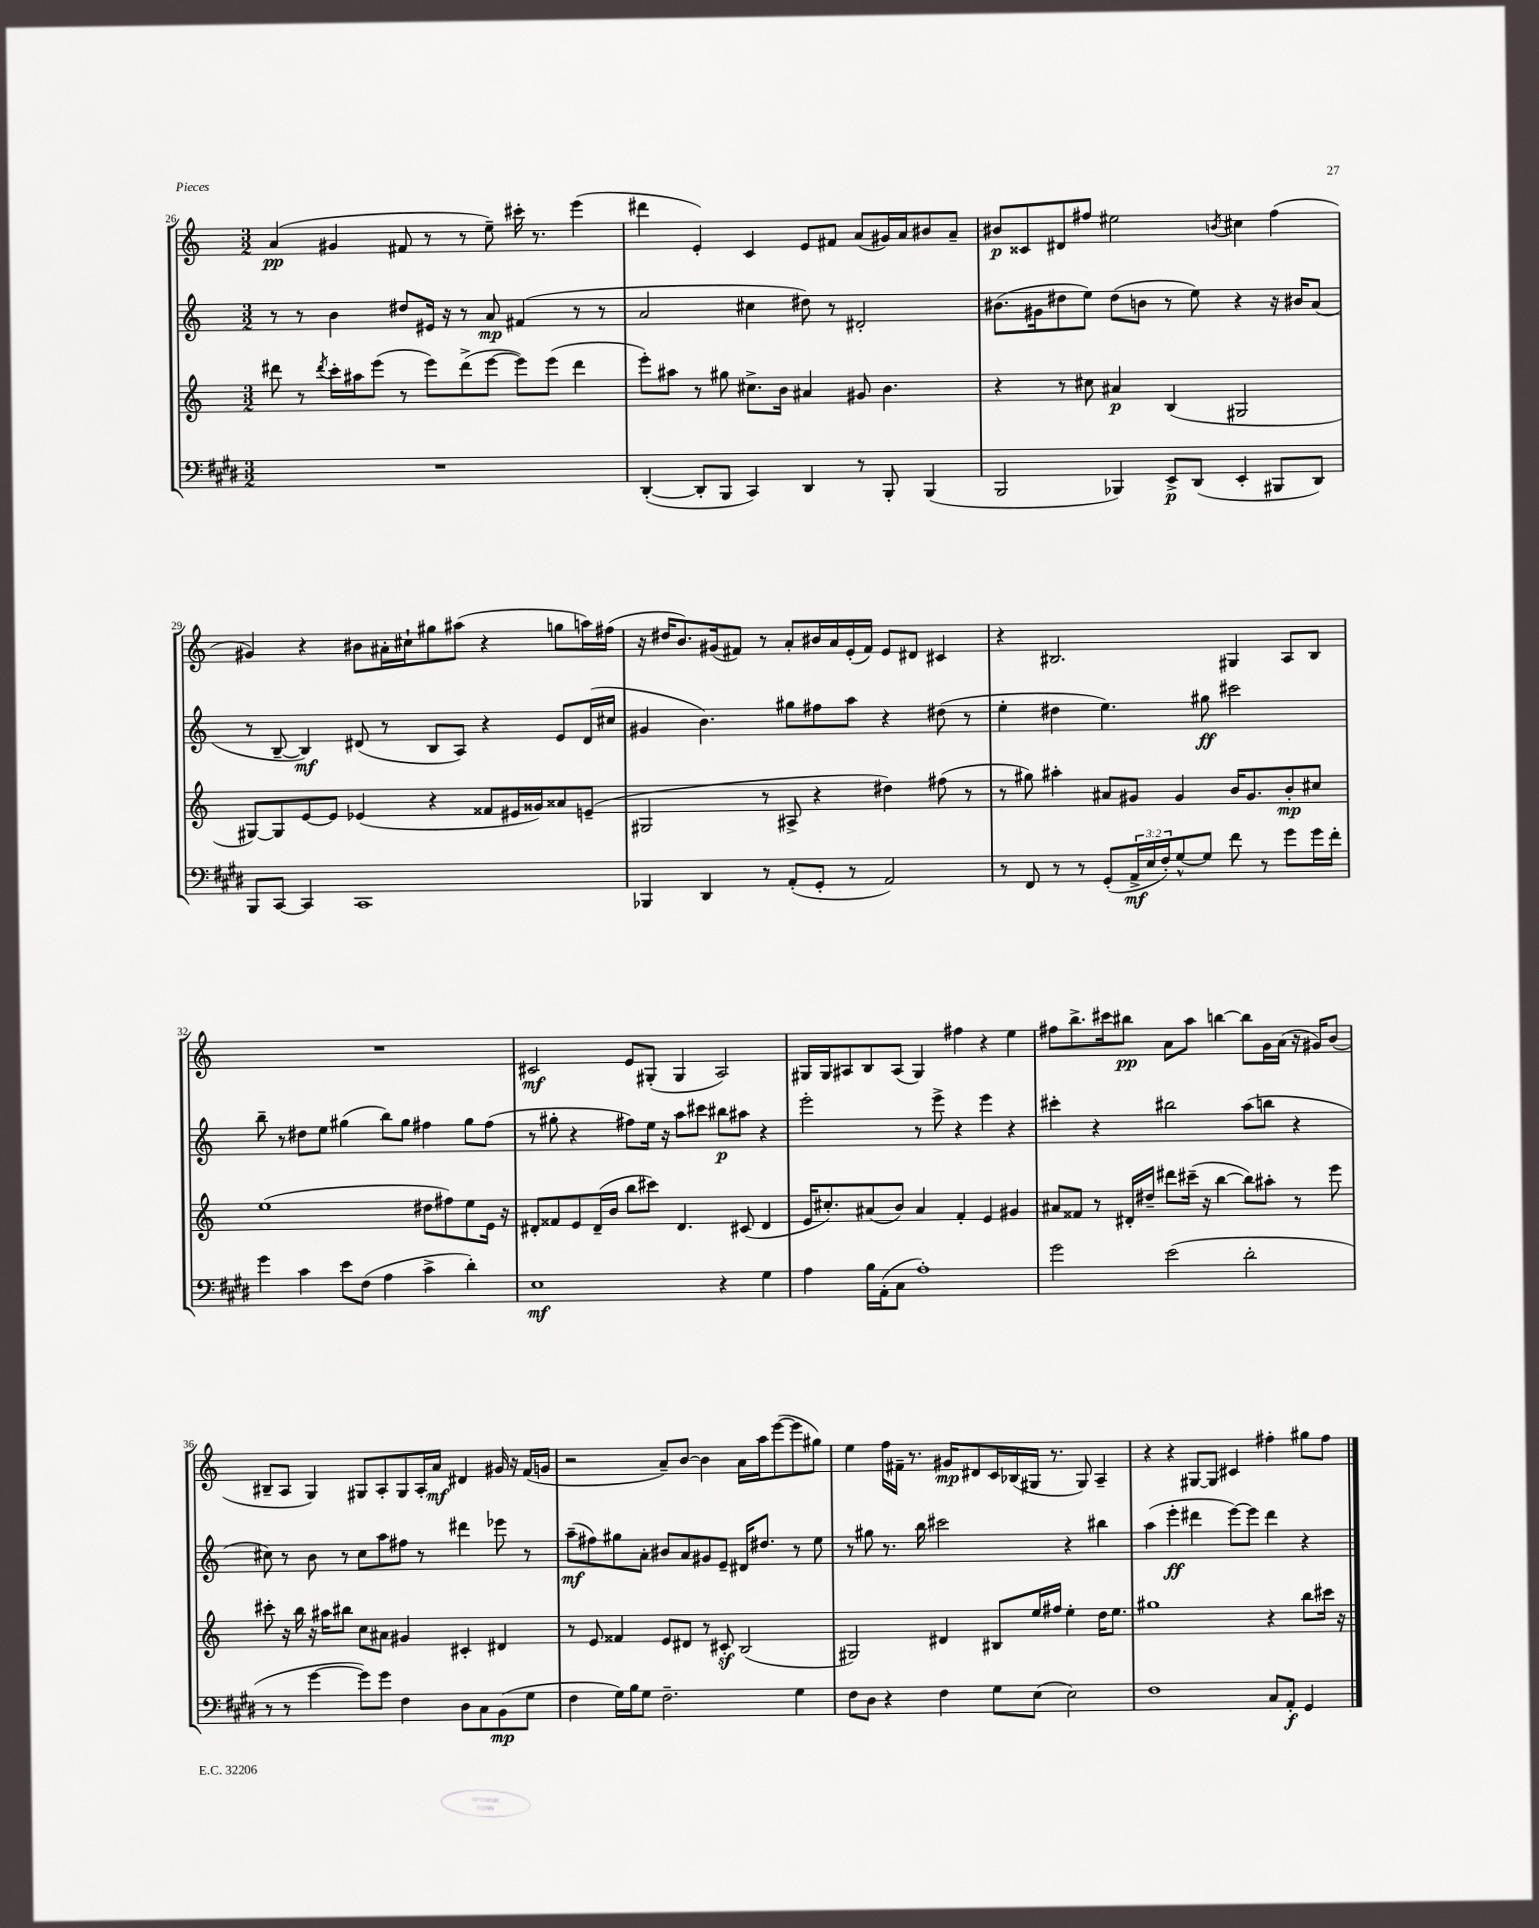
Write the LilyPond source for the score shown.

<<
\new StaffGroup <<
\new Staff = "s0" {
    \clef treble \key c \major \numericTimeSignature \time 3/2
    a'4\pp( gis'4 fis'8 r8 r8 e''8--) cis'''16-. r8. e'''4( |
    dis'''4 e'4-.) c'4 e'8 fis'8 a'8( gis'16) a'16 bis'8 a'8-- |
    bis'8\p cisis'8 dis'8 fis''8 eis''2 \acciaccatura { b'8 } cis''4 fis''4( |
    gis'4) r4 bis'8 ais'16-. cis''16-! gis''8 ais''8( r4 g''8 a''16) fis''16( |
    r16 dis''16 b'8.) gis'16( fis'8) r8 a'8-. bis'16 a'16 e'16-.( fis'16) e'8 dis'8 cis'4 |
    r4 bis2. gis4 a8 bis8 |
    R1. |
    cis'2\mf e'8 gis8-.( gis4 a2) |
    gis16 gis16 ais8 b8 ais8( gis4) fis''4 r4 e''4 |
    fis''8 b''8.-> cis'''16 bis''8\pp a'8 a''8 b''4~ b''8 g'16 a'16( r16 gis'16) b'8( |
    bis8-- a8 g4) gis8 a8-. gis8 a16-. a'16\mf dis'4 gis'16 r16 f'16( g'16 |
    r2 a'8--) b'8~ b'4 a'16 a''16 e'''8~( e'''8 gis''8) |
    e''4 f''16 fis'16-- r8. gis'16\mp dis'8 c'16 bes16( gis16 r8. gis8) a4-- |
    r4 r4 gis8~ gis8 cis'4 fis''4-. gis''8 fis''8 \bar "|." |
}
\new Staff = "s1" {
    \clef treble \key c \major \numericTimeSignature \time 3/2
    r8 r8 b'4 dis''8 eis'16 r16 r8 a'8\mp fis'4( r8 r8 |
    a'2 cis''4 dis''8) r8 dis'2-. |
    bis'8.( gis'16 dis''8 e''8) dis''8( b'8 r8 e''8) r4 r16 bis'16 a'8( |
    r8 b8~-- b4\mf) dis'8( r8 b8 a8) r4 e'8 dis'16( cis''16 |
    gis'4 b'4.) gis''8 fis''8 a''8 r4 dis''8( r8 |
    e''4-. dis''4 e''4.) gis''8\ff cis'''2 |
    b''8-- r8 dis''8 e''8 gis''4( b''8) gis''8 fis''4 gis''8 fis''8( |
    r8 gis''8-. r4 fis''8) e''16 r16 a''8 cis'''8 bis''8\p ais''8 r4 |
    e'''2-. r8 e'''8-> r4 e'''4 r4 |
    cis'''4-. r4 bis''2 a''8( b''8 r4 |
    cis''8) r8 b'8 r8 cis''8 a''8 fis''8 r8 dis'''4 ees'''8 r8 |
    a''8--\mf( fis''8) gis''8 a'8-. bis'8 a'8 gis'8 e'8-- dis'16 dis''8. r8 e''8 |
    r8 gis''8 r8. b''16 cis'''2 r4 bis''4 |
    a''4( e'''4-.\ff dis'''4 e'''8~) e'''8 dis'''4 r4 \bar "|." |
}
\new Staff = "s2" {
    \clef treble \key c \major \numericTimeSignature \time 3/2
    dis'''8 r8 \acciaccatura { dis'''8 } c'''16-. ais''16 e'''8( r8 e'''8) dis'''8->( e'''8~ e'''8) e'''8( dis'''4 |
    e'''8-.) ais''8 r8 gis''8 cis''8.-> b'16 ais'4 gis'8 b'4. |
    r4 r8 cis''8 ais'4\p b4( gis2 |
    gis8~) gis8 e'8~ e'8 ees'4( r4 fisis'8 eis'16 gisis'16) aisis'8 e'8--( |
    gis2 r8 ais8-> r4 dis''4) fis''8( r8 |
    r8 gis''8) ais''4-. ais'8 gis'8 gis'4 b'16 gis'8. b'8-.\mp cis''8 |
    e''1( dis''8 fis''8) e''8 e'16 r16 |
    dis'8-. fisis'8 e'8 dis'16--( b'16 b''8 cis'''8) dis'4. cis'8( dis'4 |
    e'16 cis''8.-.) ais'8( b'8) ais'4 f'4-. e'4 gis'4 |
    ais'8 fisis'8 r8 dis'16-. dis''16-- dis'''8 cis'''16--( r16 b''4~ b''8) ais''8-. r8 e'''8 |
    cis'''8-. r16 b''16 r16 ais''16 bis''8 c''8 ais'8 gis'4 cis'4-. dis'4 |
    r8 e'8 fisis'4 e'8 dis'8 r8 cis'8-.\sf b2( |
    gis2) dis'4 bis8 e''16 fis''16 e''4-. d''16 e''8. |
    gis''1 r4 b''8 cis'''16 r16 \bar "|." |
}
\new Staff = "s3" {
    \clef bass \key e \major \numericTimeSignature \time 3/2 \override Staff.TupletNumber.text = #tuplet-number::calc-fraction-text
    R1. |
    dis,4~-.( dis,8-. b,,8 cis,4) dis,4 r8 b,,8-. b,,4( |
    b,,2 bes,,4) e,8->\p dis,8( e,4-. bis,,8 dis,8) |
    b,,8 cis,8~ cis,4 cis,1 |
    bes,,4 dis,4 r8 a,8-.( gis,8-. r8 a,2) |
    r8 fis,8 r8 r8 gis,8-.( \tuplet 3/2 { a,16->\mf e16 fis16-.) } gis8~-^ gis8 fis'8 r8 gis'8 gis'16 fis'16-. |
    gis'4 cis'4 e'8 fis8( a4 cis'4-> dis'4-.) |
    e1\mf r4 gis4 |
    a4 b16 a,16-.( cis8 a1-.) |
    gis'2 e'2( dis'2-. |
    r8 r8 gis'4~ gis'8) gis'8 fis4 dis8 cis8 b,8\mp( gis8 |
    fis4 gis16) b16 gis8 fis2.-- gis4 |
    fis8 dis8 r4 fis4 gis8 e8( e2) |
    fis1 cis8 a,8-.\f gis,4 \bar "|." |
}
>>
>>
\layout { \context { \Score currentBarNumber = #26 } }
